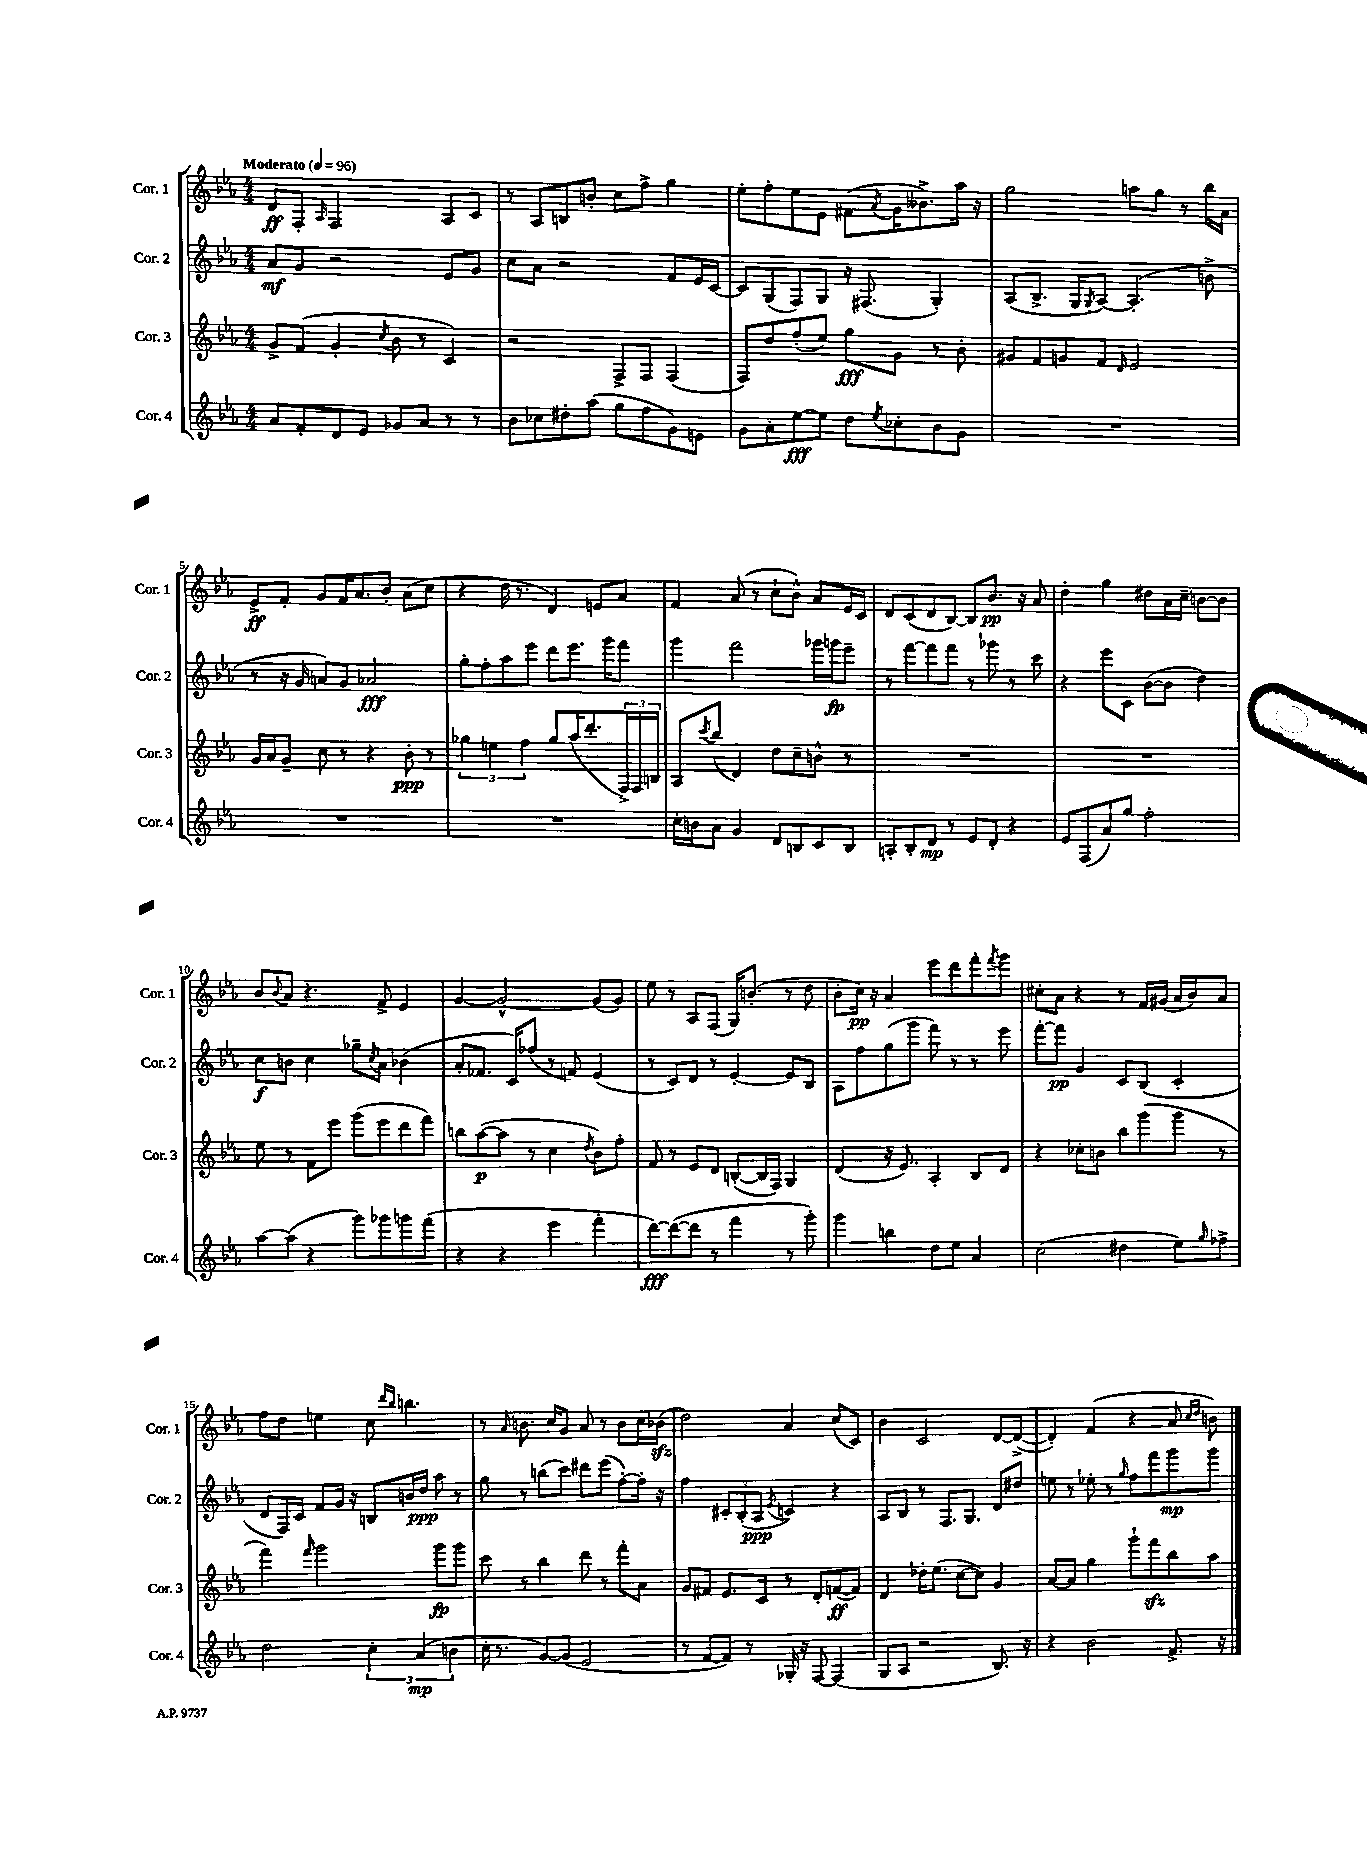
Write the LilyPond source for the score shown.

<<
\new StaffGroup <<
\new Staff = "s0" \with { instrumentName = "Cor. 1" shortInstrumentName = "Cor. 1" } {
    \clef treble \key ees \major \numericTimeSignature \time 4/4 \tempo "Moderato" 4 = 96
    d'8\ff f8-. \grace { aes16 } f2 aes8 c'8 |
    r8 aes8 b8 b'8-. c''8 f''8-> g''4 |
    ees''8-. f''8-. ees''8 ees'8 fis'8( \acciaccatura { aes'8 } g'16 beses'8.->) aes''16 r16 |
    g''2 a''8 g''8 r8 bes''16 aes'16 |
    ees'8->\ff f'8-. g'8 f'16 aes'8. bes'8-. aes'8( c''8 |
    r4 d''16 r8. d'4) e'8 aes'8 |
    f'4 aes'8( r8 c''8-! bes'8-^) aes'8 ees'16 c'16 |
    d'8 c'8( d'8 bes8~) bes8 bes'8.\pp r16 aes'8 |
    d''4-. g''4 dis''8 aes'16 c''16-- b'8~ b'8 |
    bes'8 \appoggiatura { bes'8 } aes'8 r4. f'8-> ees'4 |
    g'4~ g'2~-^ g'8( g'8) |
    ees''8 r8 aes8 f8( g16) b'8.-.( r8 d''8 |
    bes'8-. c''16\pp) r16 aes'4 ees'''8 d'''8 f'''8-. \acciaccatura { f'''8 } g'''8 |
    cis''8-. aes'8 r4 r8 f'16 gis'16( aes'16 bes'16) aes'8 |
    f''8 d''8 e''4 c''8 \grace { d'''16 bes''16 } b''4. |
    r8 \grace { aes'16 } b'8. c''16 g'8 aes'8 r8 b'8 c''16 bes'16\sfz( |
    d''2) aes'4 c''8( c'8) |
    bes'4 c'2 d'8~ d'8~->( |
    d'4-.) f'4( r4 aes'8 \grace { c''16 d''16 } b'8) \bar "|." |
}
\new Staff = "s1" \with { instrumentName = "Cor. 2" shortInstrumentName = "Cor. 2" } {
    \clef treble \key ees \major \numericTimeSignature \time 4/4
    aes'8\mf g'8 r2 ees'8 g'8 |
    c''8 aes'8 r2 f'8 ees'16 c'16~ |
    c'8 g8( f8) g8 r16 fis8.( g4-.) |
    aes8( bes8.-> g16 \acciaccatura { g8 } aes8~) aes4.-.( b'8-> |
    r8 r16 g'16 a'8) g'8 aes'2\fff |
    g''8-. f''8-. aes''8 ees'''8 d'''8 ees'''8. g'''16 f'''8 |
    g'''4 f'''2 ges'''16 g'''16\fp ees'''8-- |
    r8 f'''8~ f'''8 f'''8 r8 ges'''8 r8 c'''8 |
    r4 ees'''8 c'8 bes'8~( bes'8 d''4) |
    c''8\f b'8 c''4 ges''8-- \acciaccatura { c''8 } aes'8 bes'4( |
    aes'8-. fes'8. c'16) fes''8( r8 f'8) ees'4( |
    r8 c'8) d'8 r8 ees'4~-. ees'8 bes8 |
    aes8 f''8 g''8( g'''8 f'''8) r8 r8 ees'''8 |
    f'''8~-. f'''8\pp g'4 c'8 bes8( c'4-. |
    d'8 f16) c'16 f'8 g'16 r16 b8 b'16 d''16\ppp aes''8 r8 |
    g''8 r8 b''8( c'''8) dis'''8 ees'''8( f''8~-.) f''16-. r16 |
    f''4 \tuplet 3/2 { cis'8-. bes8-.( aes8\ppp } \acciaccatura { ees'8 } c'4) r4 |
    aes8 bes8 r8 f8. g8. d'8 dis''8 |
    e''8 r8 ees''8-. r8 \grace { g''16 } f''8 f'''8 g'''8\mp g'''8 \bar "|." |
}
\new Staff = "s2" \with { instrumentName = "Cor. 3" shortInstrumentName = "Cor. 3" } {
    \clef treble \key ees \major \numericTimeSignature \time 4/4
    g'8-> f'8( g'4-. \acciaccatura { c''8 } bes'8 r8 c'4) |
    r2 f8-> f8 f4( |
    f8) d''8 f''8-.( ees''8) g''8\fff g'8 r8 bes'8-. |
    gis'8 f'8 g'8 f'8 \grace { d'16 } ees'2 |
    g'16 aes'16 g'8-- c''8 r8 r4 bes'8-.\ppp r8 |
    \tuplet 3/2 { ges''4 e''4 f''4 } ges''8 aes''16( d'''8.-. \tuplet 3/2 { f16->) f16 b16 } |
    aes8 \acciaccatura { c'''8 } bes''8( d'4) d''8 c''8-- b'8-^ r8 |
    R1 |
    R1 |
    ees''8 r8 f'8 ees'''8 g'''8( ees'''8 d'''8 f'''8) |
    b''8 aes''8~\p( aes''8 r8 c''4 \acciaccatura { d''8 } bes'8) f''8-. |
    f'8 r8 ees'8 d'8 b8~-.( b16 f16) g4 |
    d'4( r16 ees'8.) aes4-. bes8 d'8 |
    r4 ces''8-. b'8 bes''8 g'''8( g'''8 r8 |
    f'''4) \grace { f'''16 } g'''2 g'''8\fp g'''8 |
    c'''8 r8 bes''4 d'''8 r8 f'''8-. aes'8 |
    g'8 fis'8 ees'8. c'16 r8 d'8-. f'8~\ff( f'8) |
    d'4 des''16-. ees''8.( c''8~ c''8) g'4 |
    aes'8~ aes'8 g''4 g'''8-! f'''8\sfz bes''8 aes''8 \bar "|." |
}
\new Staff = "s3" \with { instrumentName = "Cor. 4" shortInstrumentName = "Cor. 4" } {
    \clef treble \key ees \major \numericTimeSignature \time 4/4
    aes'8 f'8-. d'8 ees'8 ges'8 aes'8 r8 r8 |
    bes'8 ces''8 dis''8-. aes''8( g''8 f''8 g'8) e'8 |
    g'8 aes'8-. ees''8~\fff ees''8 d''8 \acciaccatura { ees''8 } ces''8-. bes'8 g'8 |
    R1 |
    R1 |
    R1 |
    c''16-. b'16 aes'8 g'4 d'8 b8 c'8 b8 |
    a8-. bes8-. d'8\mp r8 ees'8 d'8-. r4 |
    ees'8 f8( aes'8) g''8 f''2-. |
    aes''8~ aes''8( r4 g'''8) ges'''8 g'''8 f'''8( |
    r4 r4 ees'''4 f'''4-. |
    d'''8~\fff) d'''8~( d'''8 r8 f'''4 r8 g'''8-.) |
    g'''4 b''4 d''8 ees''8 aes'4 |
    c''2( dis''4 ees''8) \grace { g''16 } fes''8-> |
    d''2 \tuplet 3/2 { c''4-. aes'4\mp( b'4 } |
    c''16-. r8. g'8~) g'8( ees'2 |
    r8 f'8~ f'8) r8 ges16-. r16 f8~ f4( |
    g8 aes8 r2 bes8.) r16 |
    r4 bes'2 f'8.-> r16 \bar "|." |
}
>>
>>
